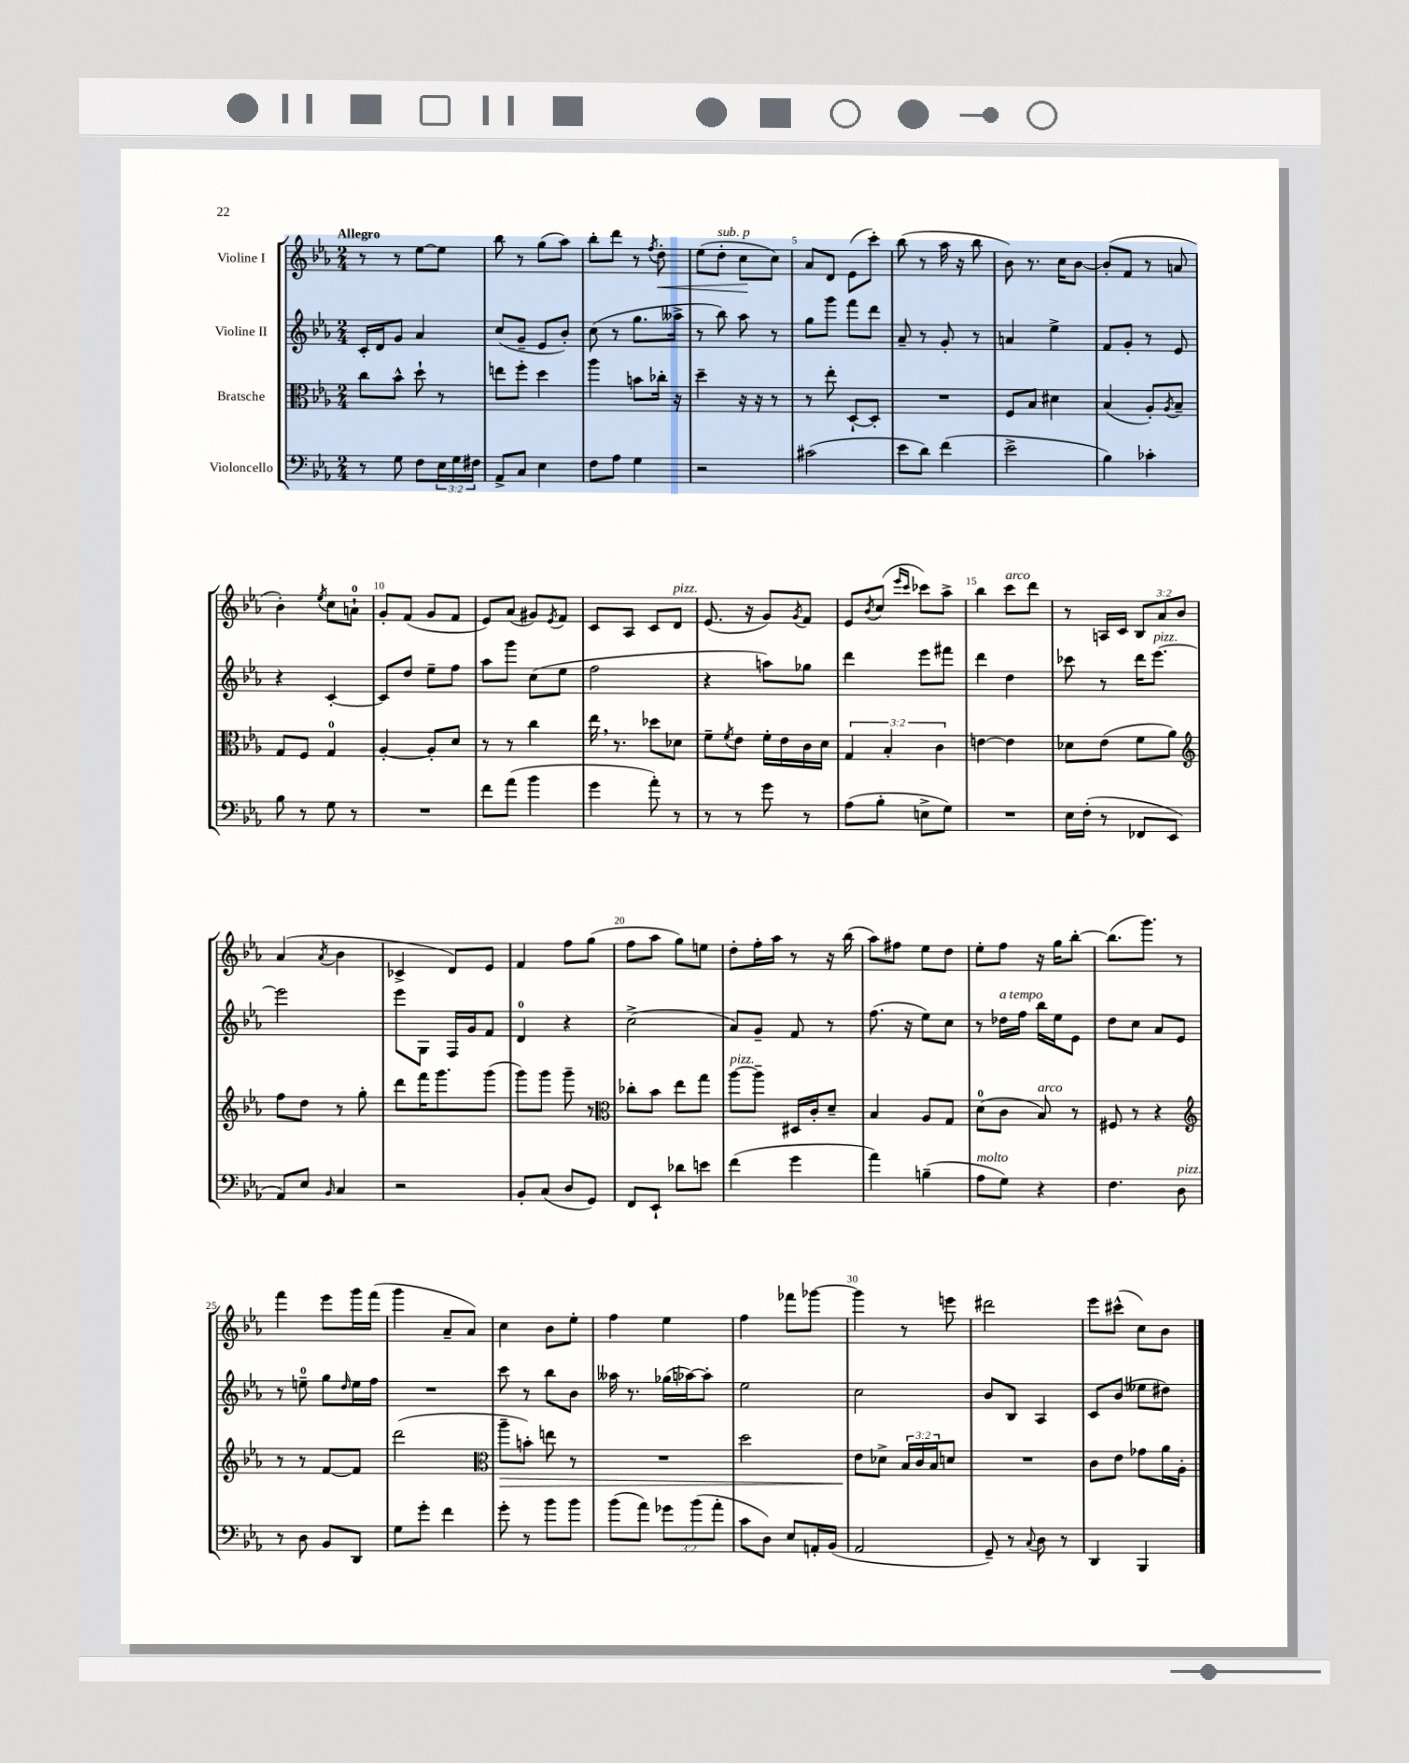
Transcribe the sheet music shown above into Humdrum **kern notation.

**kern	**kern	**dynam	**kern	**kern	**dynam
*part4	*part3	*part3	*part2	*part1	*part1
*staff4	*staff3	*staff3	*staff2	*staff1	*staff1
*I"Violoncello	*I"Bratsche	*	*I"Violine II	*I"Violine I	*
*clefF4	*clefC3	*	*clefG2	*clefG2	*
*k[b-e-a-]	*k[b-e-a-]	*	*k[b-e-a-]	*k[b-e-a-]	*
*M2/4	*M2/4	*	*M2/4	*M2/4	*
=1	=1	=1	=1	=1	=1
!	!	!	!	!LO:TX:a:B:t=Allegro	!
8r	8cc\L	.	16c'/LL	8r	.
.	.	.	16d/J	.	.
8G\	8b-^^\J	.	8g/J	8r	.
8F\L	8dd`\	.	4a-/	[8ee-\L	.
24E-\L	8r	.	.	8ee-\J]	.
24G\	.	.	.	.	.
24F#X\JJ	.	.	.	.	.
=2	=2	=2	=2	=2	=2
8AA-^/L	8een\L	.	(8cc/L	8bb-\	.
8C/J	8ff'\J	.	8g~/J	8r	.
4E-\	4dd\	.	8e-/L	(8gg\L	.
.	.	.	8b-'/J)	8aa-\J)	.
=3	=3	=3	=3	=3	=3
8F\L	4aa-\	.	(8cc\	8bb-'\L	.
8A-\J	.	.	8r	8ddd\J	.
4G\	8bn\L	.	8.gg\L	8r	.
.	.	.	.	8qff/	.
!	!	!	!	!	!LO:HP:b
.	16cc-X'\Jk	.	.	8dd'\	<
.	16r	.	16aa--X^\Jk	.	.
=4	=4	=4	=4	=4	=4
2r	4dd~\	.	8r	(8ee-\L	.
!	!	!	!	!LO:TX:a:i:t=sub. p	!
.	.	.	8bb-\)	8dd'\J	.
.	16r	.	8aa-\	8cc\L	.
.	16r	.	.	.	.
.	8r	.	8r	8cc\J)	[
=5	=5	=5	=5	=5	=5
(2c#X\	8r	.	8gg\L	8a-/L	.
.	8ee-'\	.	8ggg\J	8d/J	.
.	[8D`/L	.	8fff\L	(8e-\L	.
.	8D'/J]	.	8ddd\J	8ccc'\J)	.
=6	=6	=6	=6	=6	=6
8e-\L	2r	.	8a-~/	(8bb-\	.
8d\J)	.	.	8r	8r	.
(4f\	.	.	8g'/	16aa-\	.
.	.	.	.	16r	.
.	.	.	8r	8bb-\	.
=7	=7	=7	=7	=7	=7
2e-^\	8F/L	.	4an/	8b-\)	.
.	8B-/J	.	.	8.r	.
.	4d#X\	.	4ee-^\	.	.
.	.	.	.	16cc\KL	.
.	.	.	.	[8b-\J	.
=8	=8	=8	=8	=8	=8
4B-\)	(4B-/	.	8f/L	(8b-'/L]	.
.	.	.	8g'/J	8f/J	.
4c-X'\	8A-'/L)	.	8r	8r	.
.	8qA-/	.	.	.	.
.	8B-~/J	.	8e-/	8an/	.
!!LO:LB:g=z
=9	=9	=9	=9	=9	=9
8B-\	8G/L	.	4r	4b-'\)	.
8r	8F/J	.	.	.	.
.	.	.	.	8qee-/	.
8G\	4G/	.	[4c'/	8cc\L	.
8r	.	.	.	8an`\J	.
=10	=10	=10	=10	=10	=10
2r	[4A-'/	.	8c/L]	8g'/L	.
.	.	.	8dd/J	(8f/J	.
.	8A-'/L]	.	8ee-~\L	8g/L	.
.	8d/J	.	8ff\J	8f/J	.
=11	=11	=11	=11	=11	=11
8f\L	8r	.	8aa-\L	8e-/L)	.
(8a-\J	8r	.	8ggg\J	(8a-/J	.
4b-\	4cc\	.	(8cc\L	8g#X/L)	.
.	.	.	.	8qe-/	.
.	.	.	8ee-\J	8f/J	.
=12	=12	=12	=12	=12	=12
4g\	16ee-,\	.	2ff\	8c/L	.
.	8.r	.	.	.	.
.	.	.	.	8A-/J	.
8a-'\)	8dd-X\L	.	.	8c/L	.
!	!	!	!	!LO:TX:a:i:t=pizz.	!
8r	8d-X\J	.	.	8d/J	.
=13	=13	=13	=13	=13	=13
8r	8f~\L	.	4r	(8.e-/	.
.	8qf/	.	.	.	.
8r	8e-\J	.	.	.	.
.	.	.	.	16r	.
8g\	16f'\LL	.	8aan\L)	8g/L)	.
.	16e-\	.	.	.	.
.	.	.	.	8qg/	.
8r	16c\	.	8gg-X\J	8f/J	.
.	16d\JJ	.	.	.	.
=14	=14	=14	=14	=14	=14
(8A-\L	6G/	.	4ddd\	8e-/L	.
.	.	.	.	8qb-/	.
8B-'\J	.	.	.	(8cc/J	.
.	6B-'/	.	.	.	.
.	.	.	.	16qqeee-/LL	.
.	.	.	.	16qqccc/JJ	.
8En^\L	.	.	8eee-\L	8ccc-X\L)	.
.	6c\	.	.	.	.
8G\J)	.	.	8fff#X\J	8aa-^\J	.
=15	=15	=15	=15	=15	=15
2r	[4en\	.	4ddd\	4bb-\	.
!	!	!	!	!LO:TX:a:i:t=arco	!
.	4e\]	.	4dd\	8ccc\L	.
.	.	.	.	8ddd\J	.
=16	=16	=16	=16	=16	=16
16E-\LL	8d-X\L	.	8ccc-X\	8r	.
(16F'\JJ	.	.	.	.	.
8r	(8e-\J	.	8r	16An/LL	.
.	.	.	.	16c/JJ	.
8FF-X/L	8f\L	.	16ddd\KL	12B-/L	.
!	!	!	!LO:TX:a:i:t=pizz.	!	!
.	.	.	[8.eee-\J	.	.
.	.	.	.	12a-/	.
8EE-/J	8a-\J)	.	.	.	.
.	.	.	.	12b-/J	.
!!LO:LB:g=z
=17	=17	=17	=17	=17	=17
*	*clefG2	*	*	*	*
8AA-/L)	8ff\L	.	2eee-\]	(4a-/	.
8E-/J	8dd\J	.	.	.	.
16qqBB-/	.	.	.	8qa-/	.
4C/	8r	.	.	4b-\	.
.	8gg'\	.	.	.	.
=18	=18	=18	=18	=18	=18
2r	8ddd\L	.	8eee-\L	4c-X^/	.
.	16fff\K	.	8G\J	.	.
.	8.ggg\	.	.	.	.
.	.	.	16F/LL	8d/L)	.
.	.	.	16g/J	.	.
.	(8ggg\J	.	8f/J	8e-/J	.
=19	=19	=19	=19	=19	=19
8BB-'/L	8ggg\L)	.	4d/	4f/	.
(8C/J	8ggg\J	.	.	.	.
8D/L	8ggg~\	.	4r	8ff\L	.
8GG/J)	8r	.	.	(8gg\J	.
=20	=20	=20	=20	=20	=20
*	*clefC3	*	*	*	*
8FF/L	8cc-X'\L	.	(2cc^\	8ff\L	.
8EE-`/J	8b-\J	.	.	8aa-\J	.
8d-X\L	8ee-\L	.	.	8gg\L)	.
8en\J	8gg\J	.	.	8een\J	.
=21	=21	=21	=21	=21	=21
!	!LO:TX:a:i:t=pizz.	!	!	!	!
(4f\	[8aa-\L	.	8a-/L)	8dd'\L	.
.	8aa-~\J]	.	8g~/J	16ff'\L	.
.	.	.	.	16aa-\JJ	.
4g\	16D#X/LL	.	8f/	8r	.
.	16c'/J	.	.	.	.
.	8d~/J	.	8r	16r	.
.	.	.	.	(16bb-\	.
=22	=22	=22	=22	=22	=22
4a-\)	4B-/	.	(8.ff\	8aa-\L)	.
.	.	.	.	8ff#X\J	.
.	.	.	16r	.	.
(4Bn~\	8A-/L	.	8ee-\L)	8ee-\L	.
.	8G/J	.	8cc\J	8dd\J	.
=23	=23	=23	=23	=23	=23
!LO:TX:a:i:t=molto	!	!	!	!	!
8A-\L	(8d\L	.	8r	8ee-'\L	.
!	!	!	!LO:TX:a:i:t=a tempo	!	!
8G\J)	8c\J	.	16dd-X\LL	8ff\J	.
.	.	.	16ff\JJ	.	.
!	!LO:TX:a:i:t=arco	!	!	!	!
4r	8B-/)	.	16bb-\LL	16r	.
.	.	.	16ee-\J	16gg\KL	.
.	8r	.	8e-\J	[8bb-'\J	.
=24	=24	=24	=24	=24	=24
4.F\	8F#X/	.	8dd\L	(8.bb-\L]	.
.	8r	.	8cc\J	.	.
.	.	.	.	8.ggg\J)	.
.	4r	.	8a-/L	.	.
!LO:TX:a:i:t=pizz.	!	!	!	!	!
8D\	.	.	8e-/J	8r	.
!!LO:LB:g=z
=25	=25	=25	=25	=25	=25
*	*clefG2	*	*	*	*
8r	8r	.	8r	4fff\	.
8D\	8r	.	8een~\	.	.
8BB-/L	[8f/L	.	8gg\L	8eee-\L	.
.	.	.	16qqdd/	.	.
8DD/J	8f/J]	.	16ee\L	16ggg\L	.
.	.	.	16ff\JJ	(16fff\JJ	.
=26	=26	=26	=26	=26	=26
8G\L	(2ddd\	.	2r	4ggg\	.
8g'\J	.	.	.	.	.
4f\	.	.	.	8a-~/L	.
.	.	.	.	8a-/J)	.
=27	=27	=27	=27	=27	=27
*	*clefC3	*	*	*	*
!	!	!LO:HP:b	!	!	!
8g'\	8aa-~\L	>	8ccc\	4cc\	.
8r	8bn'\J)	.	8r	.	.
8b-\L	8een\	.	8bb-\L	8b-\L	.
8b-\J	8r	.	8b-\J	8ee-'\J	.
=28	=28	=28	=28	=28	=28
(8b-\L	2r	.	16aa--X\	4ff\	.
.	.	.	8.r	.	.
8a-\J)	.	.	.	.	.
12g-X\L	.	.	(16gg-X\LL	4ee-\	.
.	.	.	[16aa-X\J)	.	.
(12b-\	.	.	.	.	.
.	.	.	8aa-'\J]	.	.
12a-'\J	.	.	.	.	.
=29	=29	=29	=29	=29	=29
8c\L	2dd\	.	2ee-\	4ff\	.
8D\J)	.	.	.	.	.
8E-/L	.	.	.	8fff-X\L	.
16AAn'/L	.	.	.	[8ggg-X\J	.
(16BB-/JJ	.	.	.	.	.
=30	=30	=30	=30	=30	=30
2AA-/	8e-\L	.	2cc\	4ggg-\]	.
.	8d-X^\J	]	.	.	.
.	24B-/LL	.	.	8r	.
.	24c/	.	.	.	.
.	24B-/J	.	.	.	.
.	8dn/J	.	.	8eeen\	.
=31	=31	=31	=31	=31	=31
8GG~/)	2r	.	8b-/L	2ddd#X\	.
8r	.	.	8B-/J	.	.
8qqC/	.	.	.	.	.
8D\	.	.	4A-/	.	.
8r	.	.	.	.	.
=32	=32	=32	=32	=32	=32
4DD/	8c\L	.	8c/L	8eee-\L	.
.	8e-\J	.	(8b-/J	(8ccc#X^^\J	.
4BBB-/	8g-X\L	.	8ee--X\L	8cc\L)	.
.	16a-\L	.	8dd#X\J)	8b-\J	.
.	16A-'\JJ	.	.	.	.
==	==	==	==	==	==
*-	*-	*-	*-	*-	*-
